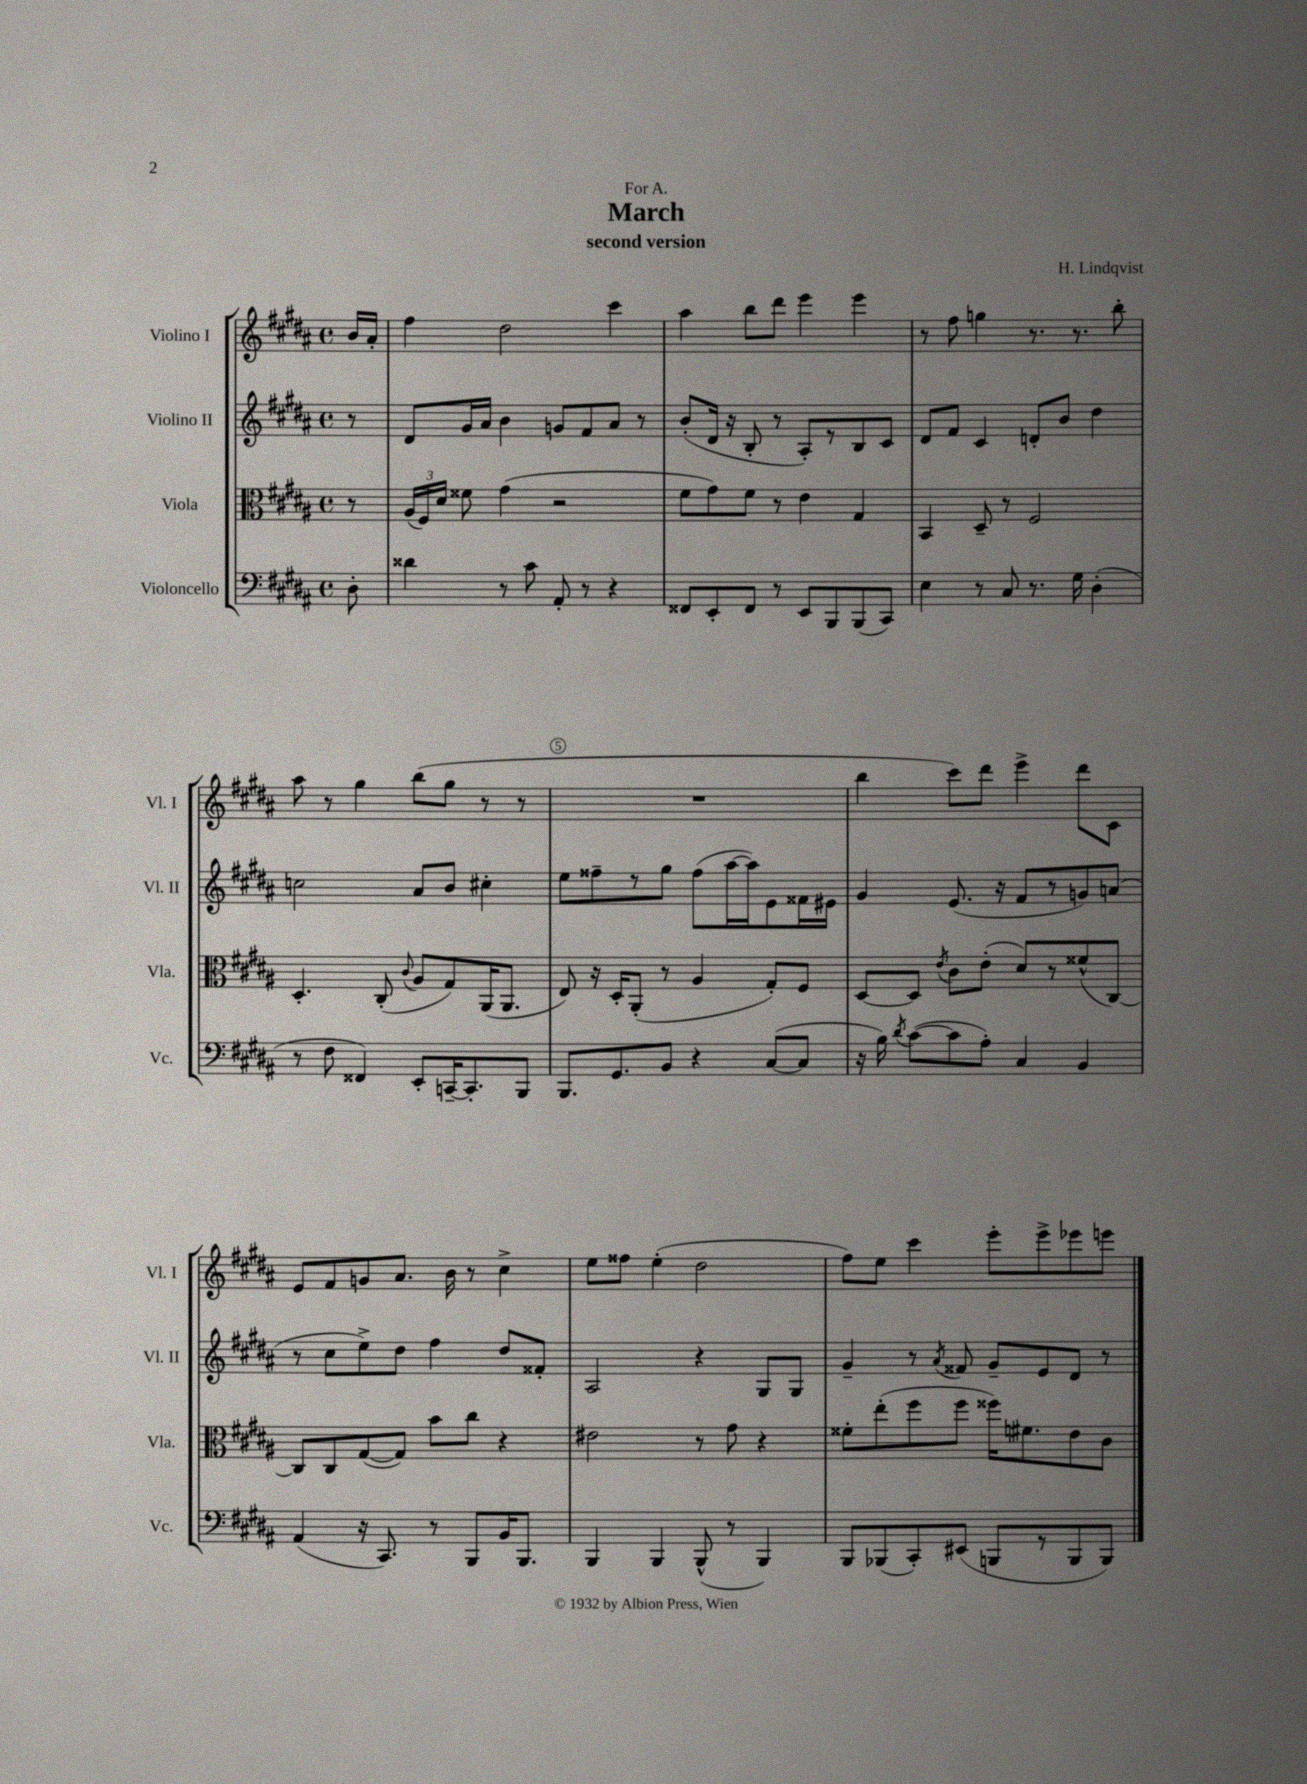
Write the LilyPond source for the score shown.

\header { title = "March" composer = "H. Lindqvist" subtitle = "second version" dedication = "For A." }
<<
\new StaffGroup <<
\new Staff = "s0" \with { instrumentName = "Violino I" shortInstrumentName = "Vl. I" } {
    \clef treble \key b \major \defaultTimeSignature \time 4/4 \partial 8
    \autoBeamOff b'16[ ais'16]-. |
    fis''4 dis''2 cis'''4 |
    ais''4 b''8[ dis'''8] e'''4 e'''4 |
    r8 fis''8 g''4 r8. r8. b''8-. |
    ais''8 r8 gis''4 b''8[( gis''8] r8 r8 |
    R1 |
    b''4 cis'''8[) dis'''8] e'''4-> dis'''8[ cis'8] |
    e'8[ fis'8 g'8 ais'8.] b'16 r8 cis''4-> |
    e''8[ fisis''8] e''4-.( dis''2 |
    fis''8[) e''8] cis'''4 e'''8[-. e'''8-> ees'''8 e'''8] \bar "|." |
}
\new Staff = "s1" \with { instrumentName = "Violino II" shortInstrumentName = "Vl. II" } {
    \clef treble \key b \major \defaultTimeSignature \time 4/4 \partial 8
    \autoBeamOff r8 |
    dis'8[ gis'16 ais'16] b'4 g'8[ fis'8 ais'8] r8 |
    b'8[-.( dis'16] r16 b8-. r8 ais8[-.) r8 b8 cis'8] |
    dis'8[ fis'8] cis'4 d'8[-. b'8] dis''4 |
    c''2 ais'8[ b'8] cis''4-. |
    e''8[ fisis''8-- r8 gis''8] fisis''8[( ais''16~ ais''16) e'8 fisis'16 eis'16] |
    gis'4 e'8.( r16 fis'8[ r8 g'8) a'8]( |
    r8 cis''8[ e''8->) dis''8] fis''4 dis''8[ fisis'8]-. |
    ais2 r4 gis8[ gis8] |
    gis'4-- r8 \acciaccatura { ais'8 } fisis'8 gis'8[-- e'8 dis'8] r8 \bar "|." |
}
\new Staff = "s2" \with { instrumentName = "Viola" shortInstrumentName = "Vla." } {
    \clef alto \key b \major \defaultTimeSignature \time 4/4 \partial 8
    \autoBeamOff r8 |
    \tuplet 3/2 { ais16[( fis16) dis'16] } fisis'8 gis'4( r2 |
    fis'8[ gis'8) fis'8] r8 e'4 gis4 |
    b,4 dis8-- r8 fis2 |
    dis4.-. cis8-.( \appoggiatura { cis'8 } ais8[ gis8) ais,16( ais,8.] |
    e8) r16 dis16[-. ais,8]-.( r8 ais4 gis8[-.) fis8] |
    dis8[~ dis8] \acciaccatura { e'8 } cis'8[ e'8]-.( dis'8[) r8 fisis'8-^( cis8]~) |
    cis8[ cis8 gis8~( gis8]) b'8[ cis''8] r4 |
    eis'2 r8 gis'8 r4 |
    fisis'8[-. e''8-.( fis''8 fis''8] fisis''16[) fis'8. e'8 cis'8] \bar "|." |
}
\new Staff = "s3" \with { instrumentName = "Violoncello" shortInstrumentName = "Vc." } {
    \clef bass \key b \major \defaultTimeSignature \time 4/4 \partial 8
    \autoBeamOff dis8-. |
    disis'4 r8 cis'8 ais,8-. r8 r4 |
    fisis,8[ e,8-. fisis,8] r8 e,8[ b,,8 b,,8( cis,8]) |
    e4 r8 cis8 r8. gis16 dis4-.( |
    r8 fis8 fisis,4) e,8[-. c,16~-- c,8.-. b,,8] |
    b,,8.[ gis,8. b,8] r4 cis8[~( cis8] |
    r16 b16) \acciaccatura { dis'8 } cis'8[~( cis'8 ais8]-.) cis4 b,4 |
    ais,4( r16 cis,8.) r8 b,,8[ b,16 b,,8.] |
    b,,4 b,,4 b,,8-^( r8 b,,4) |
    b,,8[ bes,,8( cis,8-.) eis,8]( b,,8[ r8 b,,8 b,,8]) \bar "|." |
}
>>
>>
\layout { \context { \Score \override BarNumber.break-visibility = ##(#f #t #t) barNumberVisibility = #(every-nth-bar-number-visible 5) \override BarNumber.stencil = #(make-stencil-circler 0.1 0.3 ly:text-interface::print) } }
